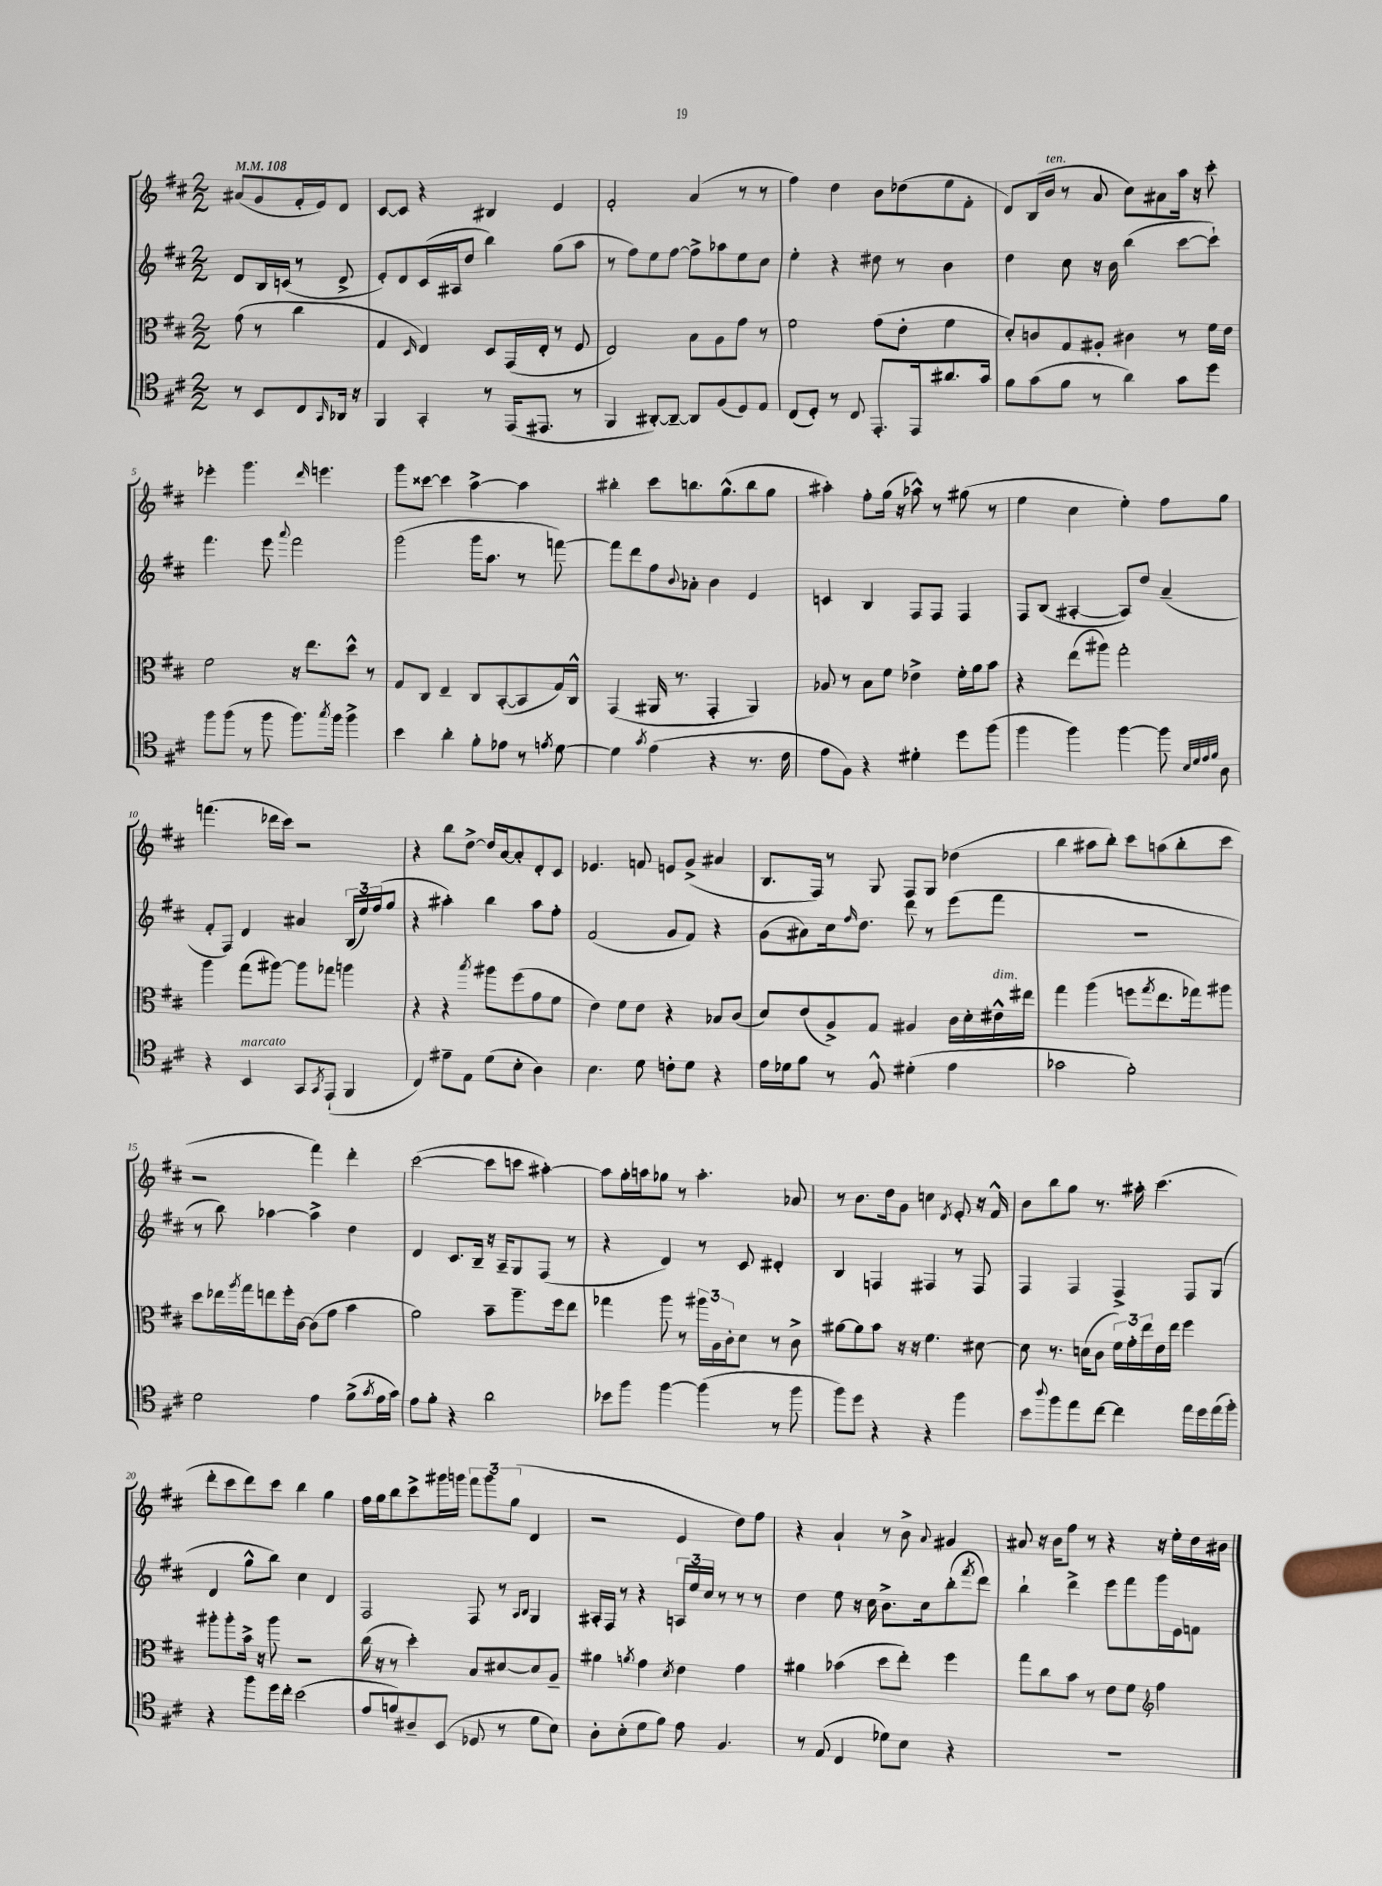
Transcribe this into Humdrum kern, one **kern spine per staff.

**kern	**kern	**kern	**kern
*staff4	*staff3	*staff2	*staff1
*clefC4	*clefC3	*clefG2	*clefG2
*k[f#c#]	*k[f#c#]	*k[f#c#]	*k[f#c#]
*M2/2	*M2/2	*M2/2	*M2/2
*MM108	*MM108	*MM108	*MM108
8r	(8g	8d	(8a#
8BB	8r	16B	8g
.	.	(16c	.
8C#	4cc#	8r	16f#'
.	.	.	16e)
16qqGG	.	.	.
16AA-	.	8d^	8d
16r	.	.	.
=	=	=	=
4FF#	4G	8e')	[8c#
.	.	8d	8c#]
.	16qqD	.	.
4GG'	4E)	(16c#	4r
.	.	16A#	.
.	.	8dd	.
8r	8D	4bb)	4B#
(16EE	(16GG	.	.
8.EE#	16E'	.	.
.	8r	(8gg	4e
8r	8F#	8aa	.
=	=	=	=
4FF#	2E)	8r	2f#'
.	.	8ff#)	.
[8AA#')	.	8ee	.
8AA#~_	.	[8ff#	.
8AA#]	8B	8ff#^]	(4a
(8F#	8A	8aa-	.
8D)	8g	8ee	8r
8E	8r	8cc#	8r
=	=	=	=
(8C#	2f#	4ee'	4ff#)
8D')	.	.	.
8r	.	4r	4dd
8C#	.	.	.
8.EE'	(8g	8dd#	8b
.	8e'	8r	(8dd-
16EE	.	.	.
8.a#	4f#	4b	8ee
.	.	.	8f#'
16g	.	.	.
=	=	=	=
8f#	8d')	4dd	8d)
(8g	8c	.	(16B
.	.	.	16b
8f#	8G	8cc#	8r
8r	8A#'	16r	8a
.	.	16b	.
4a)	4c#	(4bb	8cc#)
.	.	.	8a#
8g	8r	[8ccc#	16aa
.	.	.	16r
8dd	16f#	8ccc#`])	8ccc#'
.	16e	.	.
=	=	=	=
8ff#	2f#	4.fff#	4eee-'
(8ff#	.	.	.
8r	.	.	4.ggg
8ff#	.	8eee	.
.	.	8qqaaa	.
8.ff#)	16r	2fff#	.
.	8.ee	.	.
.	.	.	16qqddd
.	.	.	4.eee
8qgg	.	.	.
16ff#	.	.	.
4ff#^	8dd^^	.	.
.	8r	.	.
=	=	=	=
4b	8G	(2ggg	8ggg
.	8C#	.	[8ccc##
4a'	4E~	.	4ccc##]
8f#'	8C#	16ggg	[4aa^
.	.	8.aa	.
8e-	([8BB'	.	.
8r	8BB]	8r	4aa]
8qe	.	.	.
[8d	16G)	[8fff)	.
.	16C#^^	.	.
=	=	=	=
4d]	(4GG	8fff]	4bb#'
.	.	8ddd	.
8qg	.	.	.
(4e	16AA#	8ff#	8ccc#
.	8.r	.	.
.	.	8qqb	.
.	.	8a-'	8.bb
4r	4GG'	4b	.
.	.	.	(8.gg^^
8.r	4AA#)	4e	8bb
.	.	.	8gg
16c#	.	.	.
=	=	=	=
8e	8A-	4c	4aa#')
8F#)	8r	.	.
4r	8B	4B	8ff#'
.	8f#	.	(16gg
.	.	.	16r
4d#'	4e-^	8F#	8aa-^^)
.	.	8F#	8r
8dd	16f#'	4F#	(8gg#
.	16a	.	.
(8ff#	8b	.	8r
=	=	=	=
4ff#	4r	8F#	4ee
.	.	(8B	.
4ff#)	(8ee	[4A#'	4cc#
.	8aa#)	.	.
[4ff#	2gg'	8A#])	4ee')
.	.	8dd	.
8ff#]	.	(4a~	8ff#
32qqB	.	.	.
32qqd	.	.	.
32qqe	.	.	.
32qqf#	.	.	.
8A	.	.	8gg
=	=	=	=
4r	4aa	8f#'	(4.fff
.	.	8F#)	.
4BB	(8gg	4d	.
.	[8aa#)	.	16ddd-
.	.	.	16ccc#)
8GG	8aa#]	4a#	2r
8qGG	.	.	.
(8EE`	8gg-	.	.
4FF#	4aa	(24B	.
.	.	24ee)	.
.	.	(24ff#	.
.	.	8gg	.
=	=	=	=
4C#)	4r	4r	4r
8e#~	4r	4aa#')	8bb
8E	.	.	[8dd^
.	8qbb	.	.
(8d	8aa#	4bb	16dd]
.	.	.	[16a
8B'	(8ff#	.	8a']
4A)	8g	8aa#	8d'
.	8f#	8ff#'	8c#
=	=	=	=
4.B	4e)	(2f#	4.e-
.	8f#	.	.
8d	8e	.	8f
8c'	4r	8g	8e
8d	.	8f#)	(8g^
4r	8B-	4r	4a#
.	(8c#	.	.
=	=	=	=
16e	8d)	(8g	8.B
16d-	.	.	.
8f#	(8e	8a#)	.
.	.	.	16F#)
8r	8A^)	16cc#	8r
.	.	16qqff#	.
.	.	8.dd	.
8F#^^	8G	.	8G
(4d#'	4A#	8ddd	8F#
.	.	8r	8G
4e	16c#	(8eee	(4dd-
.	16d'	.	.
.	16e#^^	8fff#	.
.	16ee#	.	.
=	=	=	=
2g-	4gg	1r	4bb
.	(4aa	.	8aa#
.	.	.	8bb')
2f#')	8ff	.	8ccc#
.	8qgg	.	.
.	8.ee	.	(8aa
.	.	.	8bb'
.	16gg-)	.	.
.	8aa#	.	8ccc#
=	=	=	=
2d	8dd	8r	2r
.	16ee-	8bb)	.
.	8qaa	.	.
.	16gg	.	.
.	8ee	[4aa-	.
.	16ff#'	.	.
.	[16c#	.	.
4e	(8c#]	4aa-^]	4fff#)
.	8g	.	.
(8f#^	4b	4dd	4ddd'
8qg	.	.	.
16e	.	.	.
16g)	.	.	.
=	=	=	=
8e	2a)	4d	([2ccc#
8f#'	.	.	.
4r	.	8.c#	.
.	.	16B~	.
2a	8b~	16r	8ccc#]
.	.	16A~	.
.	8.aa~	8G	8ccc
.	.	(8F#	[4aa#')
.	16ff#	.	.
.	8ee	8r	.
=	=	=	=
8b-	4gg-	4r	8aa#]
8ff#	.	.	16gg'
.	.	.	16aa
[4ff#	8aa	4d)	8gg-
.	8r	.	8r
(4ff#]	24aa#	8r	4.aa'
.	24A	.	.
.	24c#'	.	.
.	8d	8c#	.
8r	8r	4d#'	.
8ff#	8c#^	.	8a-
=	=	=	=
8ff#)	[8a#	4B	8r
8dd	8a#]	.	8.b
4r	8b	4F	.
.	.	.	16dd
.	16r	.	8g
.	16r	.	.
4r	4.f#	4F#	4cc
.	.	.	8qd
4ff#	.	8r	8e'
.	[8d#	8F#	16r
.	.	.	16f#^^
=	=	=	=
8b	8d#]	4F#	8b
8qqaa	.	.	.
8ff#	8.r	.	8bb
8ee	.	4F#	8gg
.	(16d	.	.
[8cc#	8c#	.	8.r
4cc#]	24f#)	4F#^	.
.	24g'	.	.
.	.	.	16aa#'
.	24ee	.	.
.	16e	.	(4.ccc#
.	16ee	.	.
16ee	4ff#	8F#	.
16dd	.	.	.
(16ee	.	(8G	.
16ff#')	.	.	.
=	=	=	=
4r	8aa#'	4d	8ddd'
.	8aa#'	.	8ccc#
8ff#	16b^	8gg^^	8ddd)
.	16r	.	.
16dd	8aa#	8bb)	8ccc#
16cc#'	.	.	.
(2b	2r	4cc#	4bb
.	.	4d	4gg
=	=	=	=
8e	(16cc#	2F#	16ff#
.	16r	.	16gg
8f)	8r	.	8bb
8A#~	4dd')	.	8ccc#^
(8BB	.	.	16ggg#
.	.	.	16ggg
8D-	8B	8F#	12fff#
.	.	.	12ggg
8r	[8d#	8r	.
.	.	.	(12gg
.	.	16qqA	.
.	.	16qqB	.
8d	8d#]	4G	4d
8B)	8A~	.	.
=	=	=	=
8A'	4a#	16A#'	2r
.	.	16F#	.
(8B'	.	8r	.
.	8qa	.	.
8d	4g	4r	.
8f#)	.	.	.
.	8qd	.	.
8e	4e	24A	4e
.	.	24ee	.
.	.	24cc#	.
4.F#	.	8r	.
.	4g	8r	8dd)
.	.	8r	8ff#
=	=	=	=
8r	4a#	4dd	4r
(8E	.	.	.
4C#	(4b-	8ee	4a`
.	.	16r	.
.	.	16cc#	.
8d-)	8dd	8.b^	8r
8B	8ee')	.	8b^
.	.	16cc#	.
.	.	.	8qqa
4r	4ff#	(8bb'	4g#
.	.	8qfff#	.
.	.	8ddd)	.
=	=	=	=
1r	8gg	4bb`	8a#
.	8cc#	.	16r
.	.	.	16b
.	8b	4ddd^	8ff#
.	8r	.	8r
.	8e	8eee	4r
.	8f#	8fff#	.
*	*clefG2	*	*
.	4ff#	16ggg	16r
.	.	16e	16ee'
.	.	8f	16dd
.	.	.	16b#
==	==	==	==
*-	*-	*-	*-
